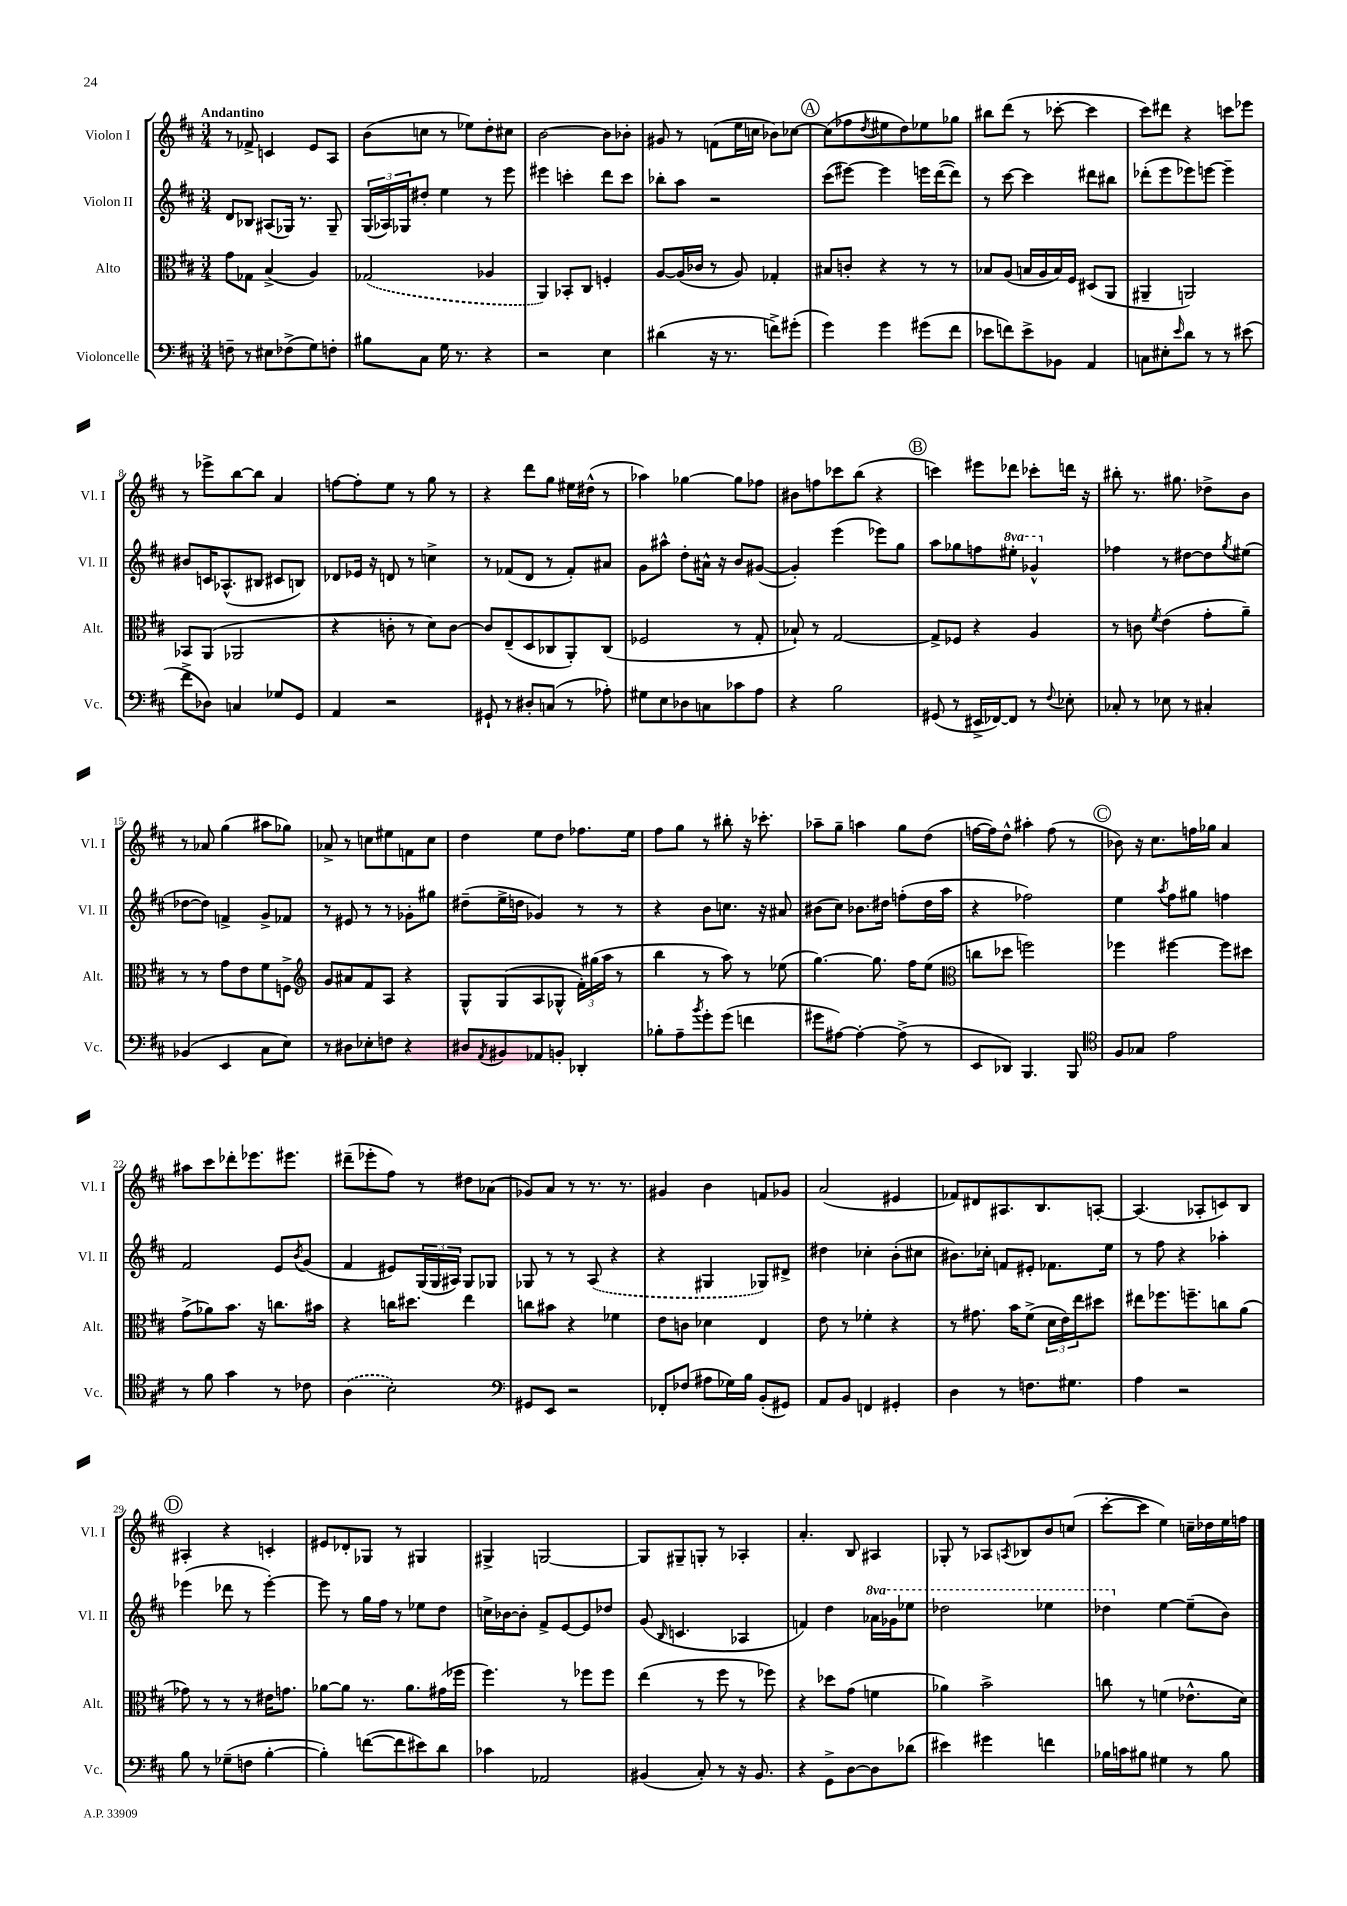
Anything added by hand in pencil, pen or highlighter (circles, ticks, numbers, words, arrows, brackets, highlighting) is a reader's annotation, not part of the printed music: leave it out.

**kern	**kern	**kern	**kern
*staff4	*staff3	*staff2	*staff1
*clefF4	*clefC3	*clefG2	*clefG2
*k[f#c#]	*k[f#c#]	*k[f#c#]	*k[f#c#]
*M3/4	*M3/4	*M3/4	*M3/4
8F~	8g	8d	8r
8r	8G-	8B-	8f-^
8E#	(4B^	(8A#	4c
(8F-^	.	16G-)	.
.	.	8.r	.
8G)	4A)	.	8e
8F'	.	8G-~	8A
=	=	=	=
8B#	(2G-	(24G	(8b
.	.	24A-)	.
.	.	24G-	.
8C#	.	8dd#'	8cc
16G	.	4ee	8r
8.r	.	.	.
.	.	.	8ee-)
4r	4A-	8r	8dd'
.	.	8eee	8cc#
=	=	=	=
2r	4AA)	4eee#	[2b
.	8BB-'	4ccc'	.
.	8C#	.	.
4E	4F'	8ddd	8b]
.	.	8ccc	8b-'
=	=	=	=
(4d#	[8A	8bb-'	8g#
.	(16A]	8aa	8r
.	16c-	.	.
16r	8r	2r	(8f
8.r	.	.	.
.	8A)	.	16ee
.	.	.	16cc
8f^)	4G-'	.	8b-)
(8g#'	.	.	[8cc-
=	=	=	=
4g)	8B#	(8ccc#	(8cc-]
.	8c'	[8eee#)	8ff-
.	.	.	8qdd
4g	4r	4eee#]	8ee#
.	.	.	8dd)
(8g#	8r	16eee	8ee-
.	.	([16ddd	.
8f#	8r	8ddd])	8gg-
=	=	=	=
8e-	8B-	8r	8bb#
8f)	(8A	[8ccc#	(8ddd
8e-^	16B	4ccc#]	8r
.	16A	.	.
8BB-	16B)	.	[8ccc-'
.	16F#	.	.
4AA	(8D#	8ddd#	4ccc-]
.	8AA	8bb#	.
=	=	=	=
8C	4AA#~	(8ddd-'	8ccc#)
8E#'	.	8eee	8ddd#
16qqe	.	.	.
8d	2AA)	8eee-)	4r
8r	.	[8eee	.
8r	.	4eee~]	8ccc
(8e#	.	.	8eee-
=	=	=	=
8f#^	8BB-	8b#	8r
8D-)	(8AA	16c	8eee-^
.	.	(8.A-^^	.
4C	2AA-	.	[8bb
.	.	8B#	8bb]
8G-	.	8c#	4a
8GG	.	8B)	.
=	=	=	=
4AA	4r	8d-	[8ff
.	.	16e-	8ff']
.	.	16r	.
2r	8c'	8d	8ee
.	8r	8r	8r
.	8d)	4cc^	8gg
.	[8c	.	8r
=	=	=	=
8GG#`	8c]	8r	4r
8r	(8E~	(8f-	.
8D#'	8D	8d	8ddd
(8C	8C-	8r	8gg
8r	8AA')	8f-')	16ee#
.	.	.	(16dd#^^
8A-')	(8C-	8a#	8r
=	=	=	=
8G#	2F-	8g	4aa-)
8E	.	8aa#^^	.
8D-	.	8dd'	[4gg-
8C	.	16a#^^	.
.	.	16r	.
8c-	8r	8b	8gg-]
8A	8G'	([8g#	8ff-
=	=	=	=
4r	8B-`)	4g#'])	8b#
.	8r	.	8ff
2B	[2G	(4eee	8ccc-
.	.	.	(8bb
.	.	8eee-)	4r
.	.	8gg	.
=	=	=	=
(8GG#	8G^]	8aa	4ccc)
8r	8F-	8gg-	.
16EE#^	4r	8ff	8eee#
[16FF-)	.	.	.
8FF-]	.	8eee#'	8ddd-
8r	4A	4gg-^^	8ccc-'
8qqF#	.	.	.
8E-'	.	.	16ddd
.	.	.	16r
=	=	=	=
8C-'	8r	4ff-	8bb#'
8r	8c	.	8.r
.	8qf#	.	.
8E-	(4e	8r	.
.	.	.	8.gg#
8r	.	[8dd#	.
4C#'	8g'	8dd#]	8dd-^
.	.	8qgg	.
.	8a~)	(8ee#	8b
=	=	=	=
(4BB-	8r	[8dd-	8r
.	8r	8dd-])	8a-
4EE	8g	4f^	(4gg
.	8e	.	.
8C#	8f#	8g^	8aa#
8E)	8F^	8f-	8gg-)
=	=	=	=
*	*clefG2	*	*
8r	8g	8r	8a-^
8D#	8a#	8e#	8r
8E-'	8f#	8r	8cc
8F	8A	8r	8ee#
4r	4r	8g-'	8f
.	.	8gg#	8cc
=	=	=	=
8D#	8G^^	(8dd#~	4dd
8qAA	.	.	.
8BB#	(8G	16ee^	.
.	.	16dd	.
8AA-	8A	4g-)	8ee
8BB'	8G-^^	.	8dd
4DD-'	24f#')	8r	8.ff-
.	(24gg#	.	.
.	24aa	.	.
.	8r	8r	.
.	.	.	16ee
=	=	=	=
8B-'	4bb	4r	8ff#
8A~	.	.	8gg
8qb	.	.	.
8g'	8r	8b	8r
(8g	8aa)	8.cc	8bb#'
4f	8r	.	16r
.	.	16r	8.ccc-'
.	(8ee-	8a#	.
=	=	=	=
8g#	[4.gg)	(8b#	8aa-~
[8A#)	.	8cc#)	8gg~
4A#'_	.	8.b-	4aa
.	8.gg]	.	.
.	.	16dd#	.
(8A#^]	.	(8ff'	8gg
.	16ff#	.	.
8r	(8ee	16dd#	(8dd
.	.	16aa	.
=	=	=	=
*	*clefC3	*	*
8EE	8cc	4r	[16ff
.	.	.	16ff])
8DD-)	8dd-	.	8dd^^
4.BBB	2ff)	2ff-)	4aa#'
.	.	.	(8ff
8BBB	.	.	8r
=	=	=	=
*clefC4	*	*	*
8F#	4ff-	4ee	8b-)
8G-	.	.	16r
.	.	.	8.cc#
.	.	8qaa	.
2e	[4ff#	8ff#	.
.	.	8gg#	16ff
.	.	.	16gg-
.	8ff#]	4ff	4a
.	8dd#	.	.
=	=	=	=
8r	(8g^	2f#	8aa#
8f#	8a-)	.	8ccc#
4g	8.b	.	8ddd-'
.	.	.	8.eee-
.	16r	.	.
8r	8.cc	8e	.
.	.	.	8.eee#
.	.	8qb	.
8c-	.	(8g	.
.	16b#	.	.
=	=	=	=
(4A	4r	4f#	(8ddd#~
.	.	.	8eee-'
2B')	16cc	8e#)	8ff#)
.	8.dd#	.	.
.	.	(24G	8r
.	.	24G	.
.	.	24A#)	.
.	4ee	8G	8dd#
.	.	8G-	(8a-
=	=	=	=
*clefF4	*	*	*
8GG#	8cc	8G-	8g-)
8EE	8b#	8r	8a
2r	4r	8r	8r
.	.	(8A	8.r
.	4f-	4r	.
.	.	.	8.r
=	=	=	=
8FF-'	8e	4r	4g#
(8F-	8c	.	.
8A#	4d-	4G#	4b
16G-)	.	.	.
16B	.	.	.
(8BB'	4E	8G-)	8f
8GG#)	.	8d#^	8g-
=	=	=	=
8AA	8e	4dd#	(2a
8BB	8r	.	.
4FF	4f-'	4cc-'	.
4GG#'	4r	(8b'	4e#
.	.	8cc#	.
=	=	=	=
4D	8r	8.b#)	8f-)
.	8.g#	.	8d#
.	.	16cc-'	.
8r	.	8f	8.A#
.	16b	.	.
8.F	(8f#^	8e#'	.
.	.	.	8.B
.	24d	8.f-	.
.	24e)	.	.
8.G#	.	.	.
.	24ee	.	.
.	8dd#	.	[8A'
.	.	16ee	.
=	=	=	=
4A	8ee#	8r	(4.A]
.	8.ff-	8ff#	.
2r	.	4r	.
.	8.ff~	.	.
.	.	.	8A-'
.	8cc	4aa-'	8c)
.	(8a	.	8B
=	=	=	=
8B	8g-)	(4eee-	4A#'
8r	8r	.	.
(8G-~	8r	8ddd-	4r
8F	8r	8r	.
[4B'	16e#	[4eee-')	4c'
.	8.g	.	.
=	=	=	=
4B'])	[8a-	8eee-]	8e#
.	8a-]	8r	8d-'
([8f	8.r	16gg	8G-
.	.	16ff#	.
8f]	.	8r	8r
.	8.a-	.	.
8e#)	.	8ee-	4G#
8d	(16g#	8dd	.
.	16ff-	.	.
=	=	=	=
4c-	4.ff#)	16cc^	4G#^
.	.	[16b-	.
.	.	8b-']	.
2AA-	.	8f#^	[2G
.	8r	[8e	.
.	8ff-	8e]	.
.	8ff-	8dd-	.
=	=	=	=
(4BB#	(4ee	(8g	8G]
.	.	16qqB	.
.	.	4.c	8G#~
8C#')	8r	.	8G'
8r	8ff#	.	8r
16r	8r	4A-	4A-'
8.BB#	.	.	.
.	8ff-)	.	.
=	=	=	=
4r	4r	4f)	4.a'
8GG^	8dd-	4dd	.
[8D	(8g	.	8B
8D]	4f	16aa-	4A#
.	.	16gg-	.
(8d-	.	8eee-	.
=	=	=	=
4e#)	4a-)	2ddd-	8G-'
.	.	.	8r
4g#	2b^	.	8A-
.	.	.	8qA
.	.	.	8B-
4f	.	4eee-	8b
.	.	.	(8cc
=	=	=	=
16B-	8cc	4ddd-	[8ccc#'
16c	.	.	.
8B#	8r	.	8ccc#]
4G#	(4f	[4ee	4ee)
8r	8.e-^^	(8ee~]	16cc~
.	.	.	16dd-
8B#	.	8b)	16ee
.	16d)	.	16ff
==	==	==	==
*-	*-	*-	*-
